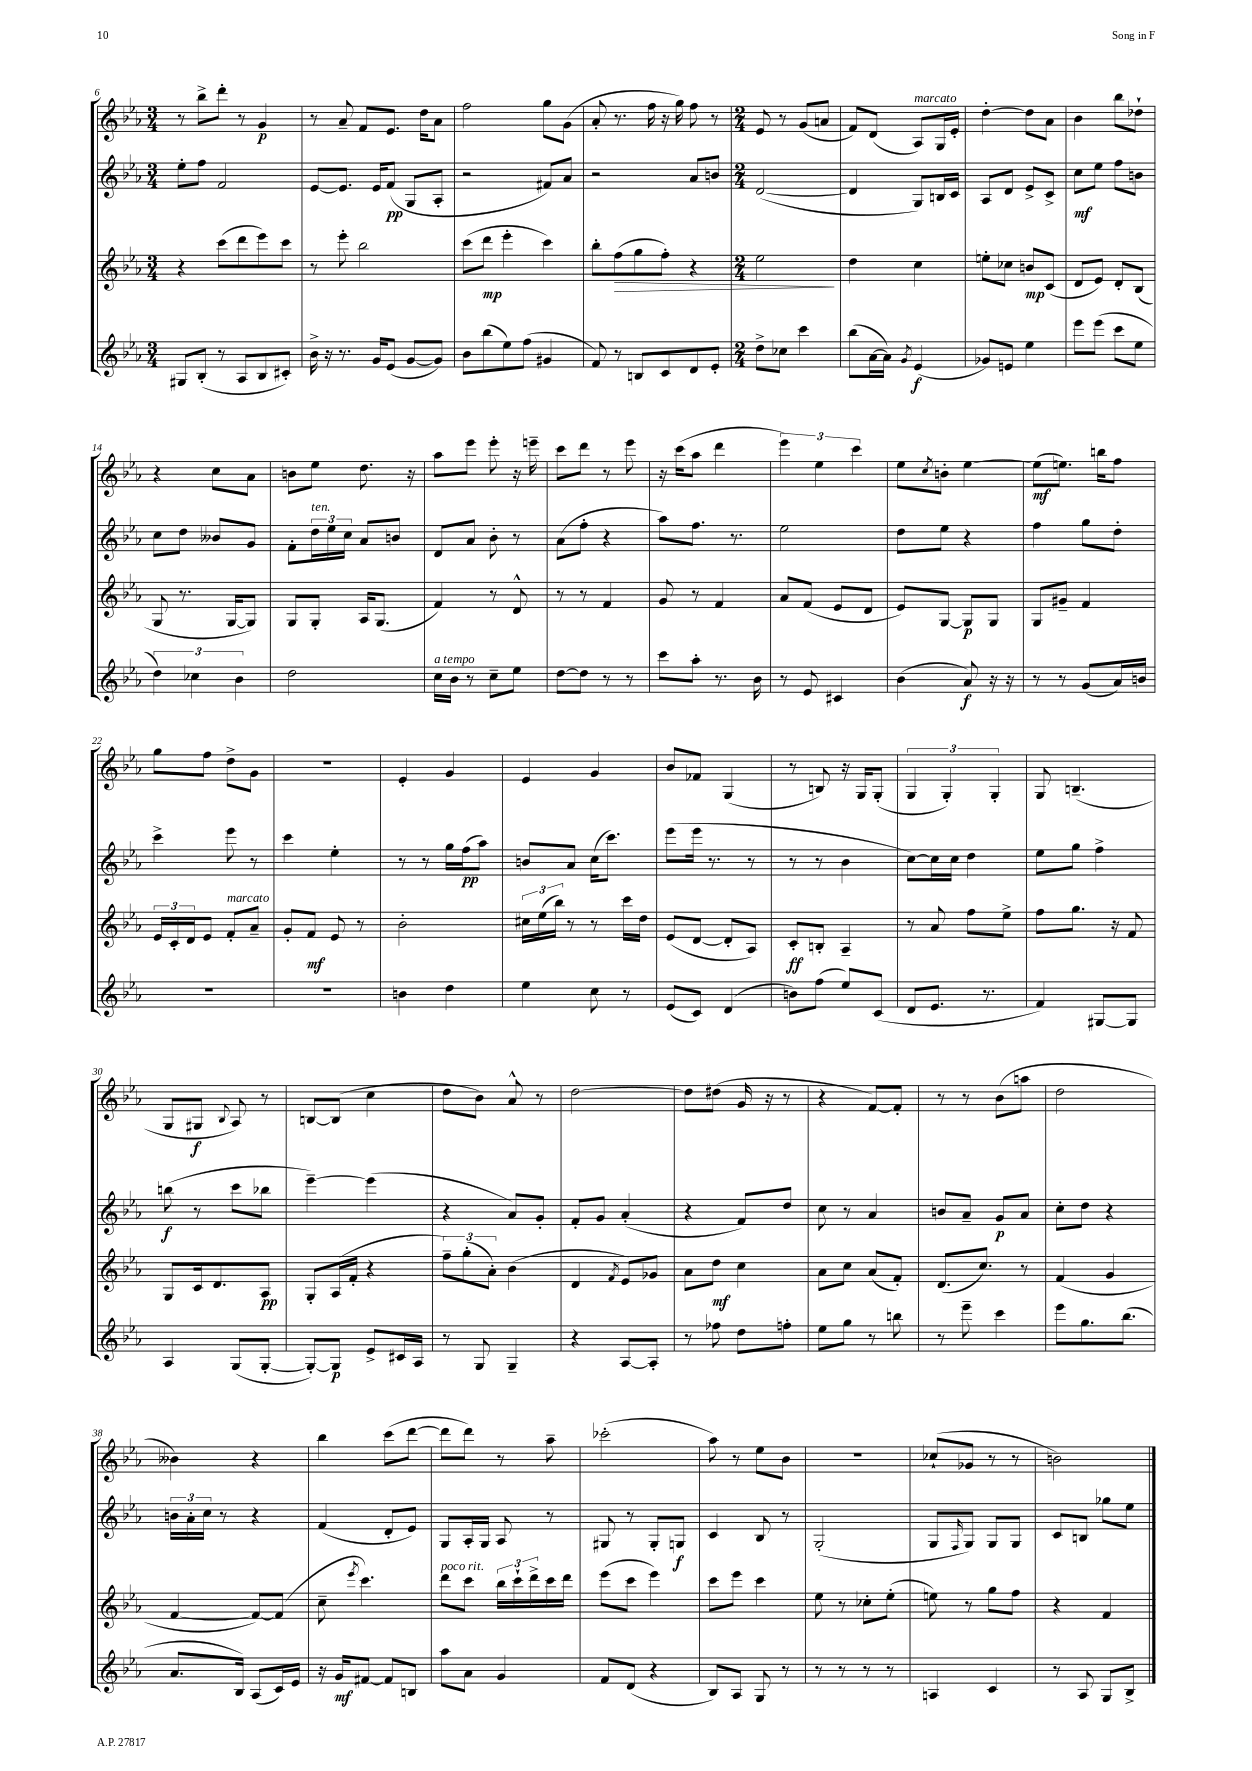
<<
\new StaffGroup <<
\new Staff = "s0" {
    \clef treble \key ees \major \numericTimeSignature \time 3/4
    r8 bes''8-> d'''8-. r8 g'4\p |
    r8 aes'8-- f'8 ees'8. d''16 aes'8 |
    f''2 g''8 g'8( |
    aes'8-. r8. f''16 r16 g''16) f''8 r8 |
    \numericTimeSignature \time 2/4 ees'8 r8 g'8( a'8 |
    f'8) d'8( aes8^\markup { \italic "marcato" }) g16 ees'16-. |
    d''4~-. d''8 aes'8 |
    bes'4 bes''8 des''8-! |
    r4 c''8 aes'8 |
    b'8 ees''8 d''8. r16 |
    aes''8 ees'''8 ees'''8-. r16 e'''16-- |
    c'''8 d'''8 r8 ees'''8 |
    r16 c'''16( aes''8 d'''4 |
    \tuplet 3/2 { ees'''4) ees''4 c'''4 } |
    ees''8 \acciaccatura { c''8 } b'8-. ees''4~ |
    ees''8\mf( e''8.) b''16 f''8 |
    g''8 f''8 d''8-> g'8 |
    R2 |
    ees'4-. g'4 |
    ees'4 g'4 |
    bes'8 fes'8 g4( |
    r8 b8) r16 g16 g8-.( |
    \tuplet 3/2 { g4 g4-.) g4-. } |
    g8 b4.--( |
    g8 gis8\f \appoggiatura { bes8 } aes8) r8 |
    b8~ b8( c''4 |
    d''8 bes'8) aes'8-^ r8 |
    d''2~ |
    d''8 dis''8( g'16 r16 r8 |
    r4 f'8~) f'8-. |
    r8 r8 bes'8( a''8 |
    d''2 |
    beses'4) r4 |
    bes''4 c'''8( d'''8~ |
    d'''8 d'''8) r8 aes''8-- |
    ces'''2-.( |
    aes''8) r8 ees''8 bes'8 |
    R2 |
    ces''8-!( ges'8 r8 r8 |
    b'2) \bar "|." |
}
\new Staff = "s1" {
    \clef treble \key ees \major \numericTimeSignature \time 3/4
    ees''8-. f''8 f'2 |
    ees'8~ ees'8. ees'16 f'8\pp( g8 aes8-. |
    r2 fis'8) aes'8 |
    r2 aes'8 b'8 |
    \numericTimeSignature \time 2/4 d'2~( |
    d'4 g8) b16 c'16 |
    aes8 d'8 ees'8-> c'8-> |
    c''8\mf ees''8 f''8 b'8 |
    c''8 d''8 beses'8 g'8 |
    f'8-. \tuplet 3/2 { d''16^\markup { \italic "ten." } ees''16 c''16 } aes'8 b'8 |
    d'8 aes'8 bes'8-. r8 |
    aes'8( f''8-. r4 |
    aes''8) f''8. r8. |
    ees''2 |
    d''8 ees''8 r4 |
    f''4 g''8 d''8-. |
    c'''4-> ees'''8 r8 |
    c'''4 ees''4-. |
    r8 r8 g''16 f''16\pp( aes''8) |
    b'8 aes'8 c''16( c'''8.) |
    ees'''8( ees'''16 r8. r8 |
    r8 r8 bes'4 |
    c''8~) c''16 c''16 d''4 |
    ees''8 g''8 f''4-> |
    b''8\f( r8 c'''8 bes''8 |
    ees'''4~--) ees'''4( |
    r4 aes'8) g'8-. |
    f'8-. g'8 aes'4-.( |
    r4 f'8) d''8 |
    c''8 r8 aes'4 |
    b'8 aes'8-- g'8\p aes'8 |
    c''8-. d''8 r4 |
    \tuplet 3/2 { b'16 aes'16-. c''16 } r8 r4 |
    f'4( d'8-. ees'8) |
    g8 aes16-. g16 aes8 r8 |
    gis8 r8 gis8-. g8\f |
    c'4 bes8 r8 |
    g2-.( |
    g8 \grace { f16 } g8) g8 g8 |
    c'8 b8 ges''8 ees''8 \bar "|." |
}
\new Staff = "s2" {
    \clef treble \key ees \major \numericTimeSignature \time 3/4
    r4 c'''8( d'''8 ees'''8) c'''8 |
    r8 ees'''8-. bes''2 |
    c'''8( d'''8\mp ees'''4-. c'''4) |
    bes''8-. f''8\>( g''8 f''8-.) r4 |
    \numericTimeSignature \time 2/4 ees''2\! |
    d''4 c''4 |
    e''8-. ces''8 b'8\mp c'8( |
    d'8 ees'8) d'8-. bes8( |
    g8 r8. g16~ g8) |
    g8 g8-. aes16 g8.( |
    f'4) r8 d'8-^ |
    r8 r8 f'4 |
    g'8 r8 f'4 |
    aes'8 f'8( ees'8 d'8 |
    ees'8) g8~ g8\p g8 |
    g8 gis'8-- f'4 |
    \tuplet 3/2 { ees'16 c'16-. d'16 } ees'8 f'8-.^\markup { \italic "marcato" } aes'8-- |
    g'8-. f'8\mf ees'8 r8 |
    bes'2-. |
    \tuplet 3/2 { cis''16 ees''16( bes''16) } r8 r8 c'''16 d''16 |
    ees'8( d'8~ d'8-. aes8) |
    c'8-.\ff b8-. aes4-- |
    r8 aes'8 f''8 ees''8-> |
    f''8 g''8. r16 f'8 |
    g8 c'16 d'8. aes8\pp |
    g8-. aes16( f'16-. r4 |
    \tuplet 3/2 { f''8--) g''8-.( aes'8-.) } bes'4( |
    d'4 \acciaccatura { f'8 } ees'8) ges'8 |
    aes'8 d''8\mf c''4 |
    aes'8 c''8 aes'8( f'8-.) |
    d'8.( c''8.) r8 |
    f'4( g'4 |
    f'4~ f'8~) f'8( |
    c''8-- \acciaccatura { ees'''8 } c'''4.) |
    d'''8^\markup { \italic "poco rit." } c'''8 \tuplet 3/2 { bes''16 c'''16-! d'''16-> } c'''16 d'''16 |
    ees'''8( c'''8 ees'''4) |
    c'''8 ees'''8 c'''4 |
    ees''8 r8 ces''8-. ees''8-.( |
    e''8) r8 g''8 f''8 |
    r4 f'4 \bar "|." |
}
\new Staff = "s3" {
    \clef treble \key ees \major \numericTimeSignature \time 3/4
    gis8 bes8-.( r8 aes8 bes8 cis'8-.) |
    bes'16-> r16 r8. g'16 ees'8( g'8~ g'8) |
    bes'8 bes''8( ees''8) f''8( gis'4 |
    f'8) r8 b8 c'8 d'8 ees'8-. |
    \numericTimeSignature \time 2/4 d''8-> ces''8 c'''4 |
    bes''8( aes'16~ aes'16) \acciaccatura { g'8 } ees'4\f( |
    ges'8) e'8 ees''4 |
    ees'''8 ees'''8( c'''8 ees''8 |
    \tuplet 3/2 { d''4) ces''4 bes'4 } |
    d''2 |
    c''16^\markup { \italic "a tempo" } bes'16 r8 c''8-- ees''8 |
    d''8~ d''8 r8 r8 |
    c'''8 aes''8-. r8. bes'16 |
    r8 ees'8 cis'4 |
    bes'4( aes'8\f) r16 r16 |
    r8 r8 g'8( aes'16) b'16 |
    R2 |
    R2 |
    b'4 d''4 |
    ees''4 c''8 r8 |
    ees'8( c'8) d'4( |
    b'8) f''8( ees''8) c'8( |
    d'8 ees'8. r8. |
    f'4) gis8~ gis8 |
    aes4 g8( g8~-. |
    g8~-.) g8\p ees'8-> cis'16 aes16 |
    r8 g8 g4-- |
    r4 aes8~ aes8-. |
    r8 fes''8 d''8 f''8-. |
    ees''8 g''8 r8 b''8 |
    r8 ees'''8-- c'''4 |
    ees'''8 g''8. bes''8.( |
    aes'8. bes16) aes8( c'16) ees'16 |
    r16 g'16\mf fis'8~ fis'8 b8 |
    aes''8 aes'8 g'4 |
    f'8 d'8( r4 |
    bes8) aes8 g8 r8 |
    r8 r8 r8 r8 |
    a4 c'4 |
    r8 aes8 g8 bes8-> \bar "|." |
}
>>
>>
\layout { \context { \Score currentBarNumber = #6 } }
